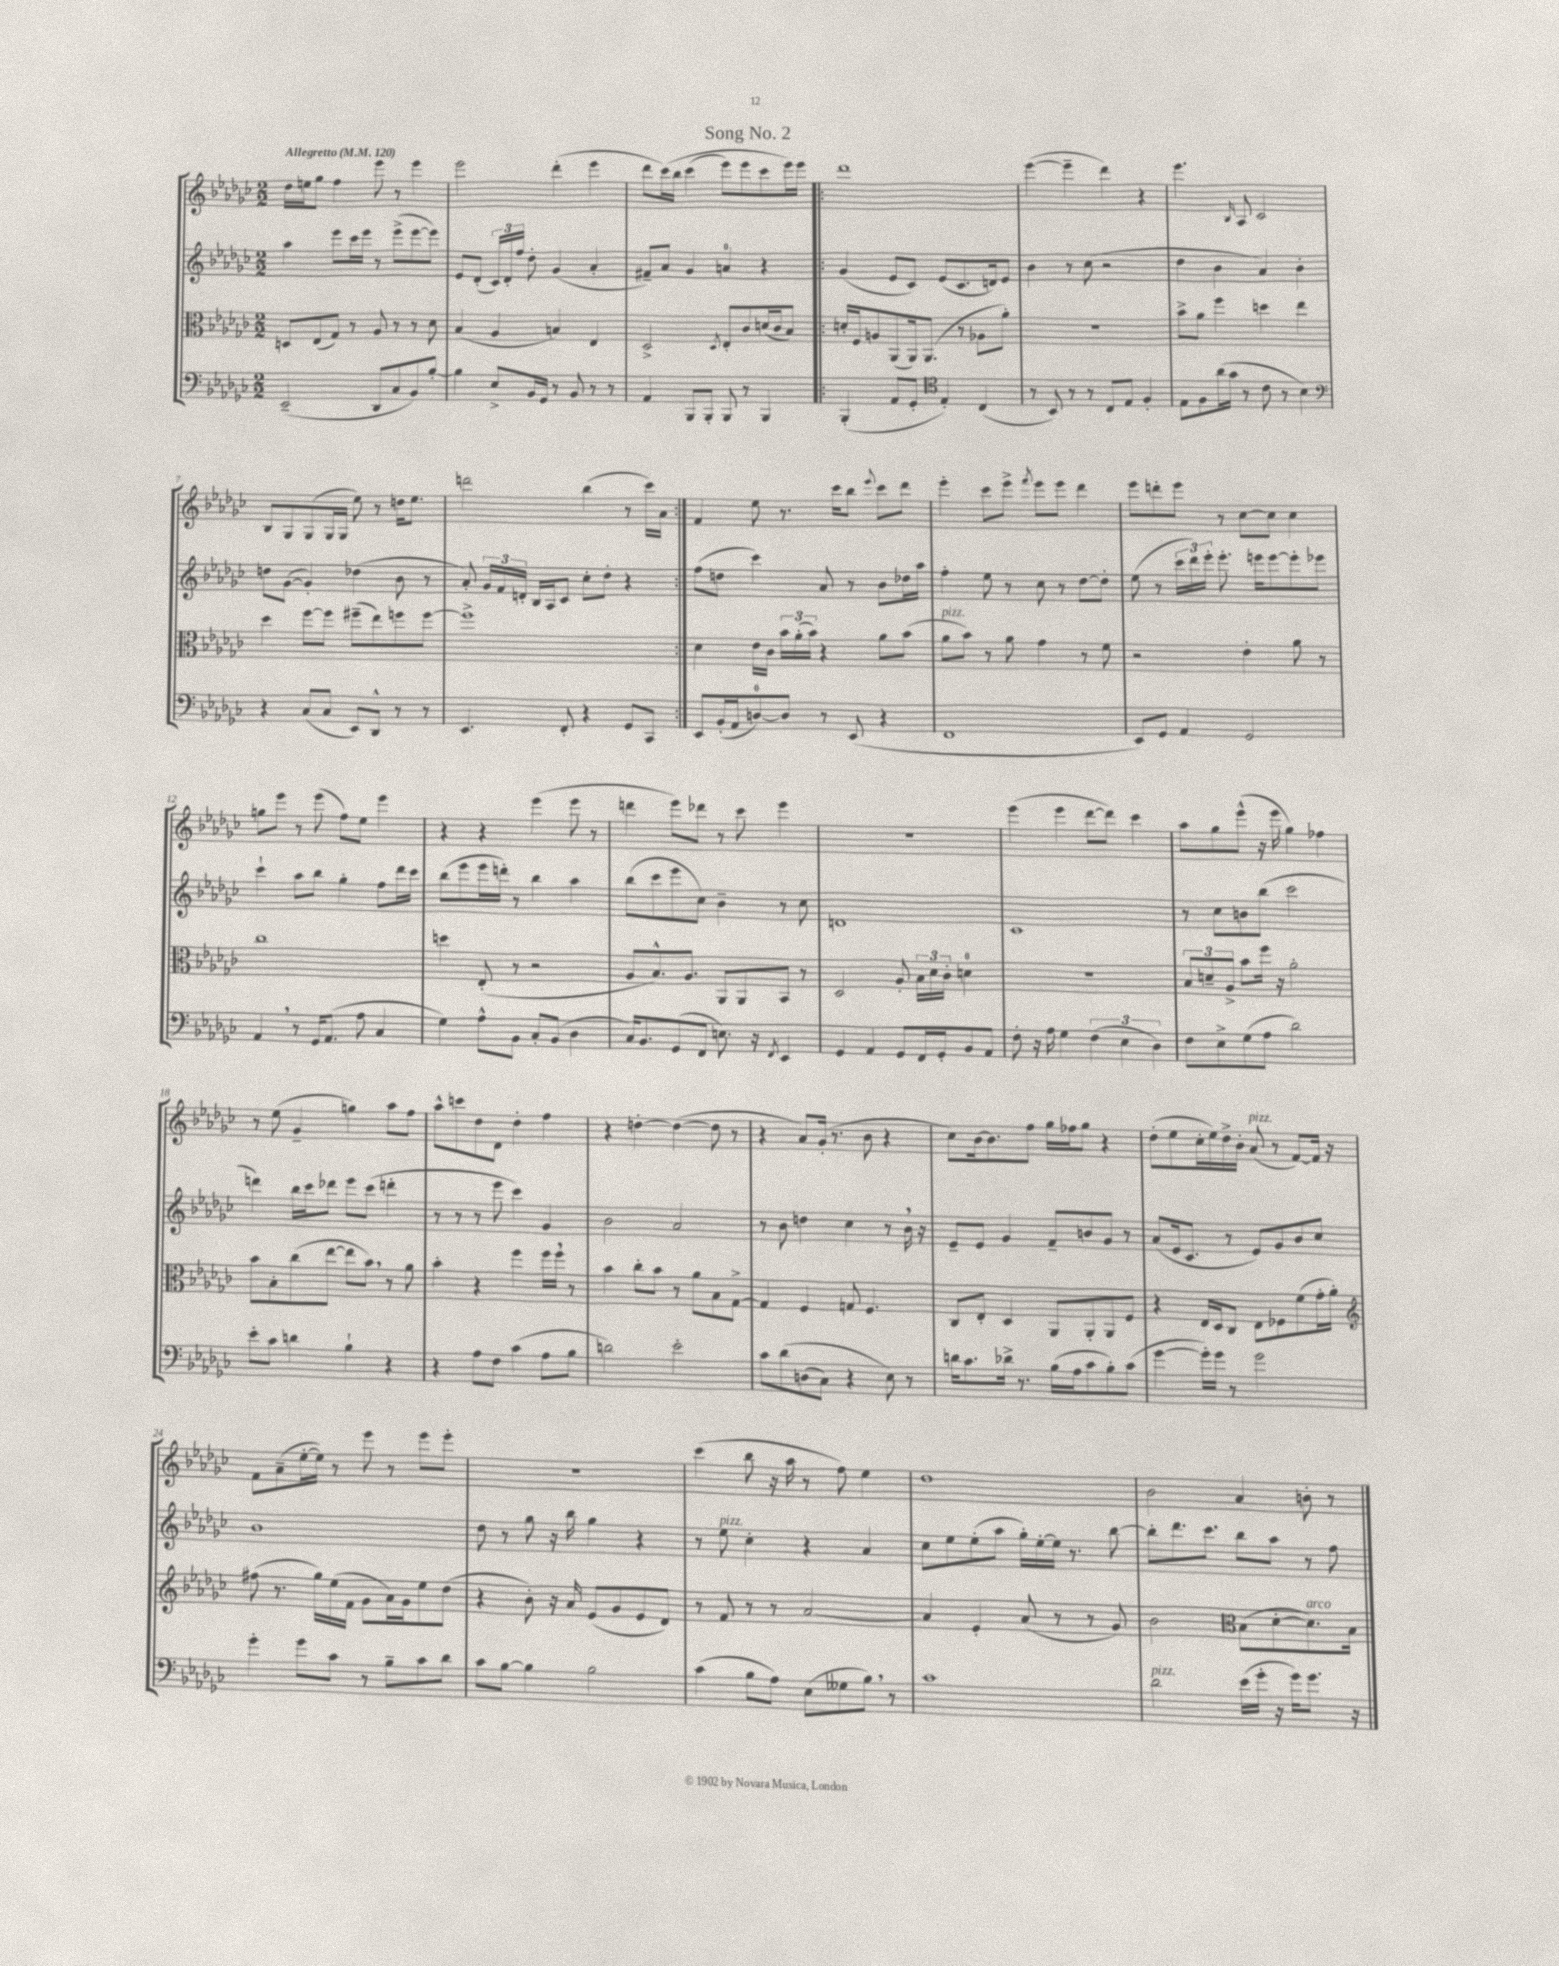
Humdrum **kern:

**kern	**kern	**kern	**kern
*staff4	*staff3	*staff2	*staff1
*clefF4	*clefC3	*clefG2	*clefG2
*k[b-e-a-d-g-c-]	*k[b-e-a-d-g-c-]	*k[b-e-a-d-g-c-]	*k[b-e-a-d-g-c-]
*M2/2	*M2/2	*M2/2	*M2/2
*MM120	*MM120	*MM120	*MM120
(2EE-~	8D	4aa-	16dd-
.	.	.	16ee
.	(8E-	.	8gg-
.	8G-)	8eee-	4ff
.	8r	16ccc-	.
.	.	16eee-	.
8DD-	8A-	8r	8eee-
8C-	8r	(8eee-^	8r
8BB-)	8r	[8eee-	4eee-
[8B-'	8d-	8eee-])	.
=	=	=	=
4B-]	(4B-	8e-	2eee-
.	.	(8d-'	.
8E-^	4A-	24c-)	.
.	.	24d-'	.
.	.	24ff	.
16BB-	.	8dd-'	.
16GG-	.	.	.
8r	4B)	(4g-	(4ddd-'
8BB-	.	.	.
8r	4E-	4a-'	4eee-
8r	.	.	.
=	=	=	=
4AA-	2D-^	8f#~)	8ddd-
.	.	8a-	&(16ccc-)
.	.	.	16bb-
8BBB-	.	4g-	(4ccc-
8BBB-'	.	.	.
.	8qD-	.	.
8BBB-	8E-'	4a	8eee-)
8r	8c-	.	8eee-
4BBB-	(16d	4r	8ccc-
.	16c-	.	.
.	8B-)	.	16eee-&)
.	.	.	16eee-
=!|:	=!|:	=!|:	=!|:
(4BBB-'	16d'	(4g-	1ddd-
.	16F	.	.
.	8A	.	.
8AA-	(8AA-	8e-	.
8GG-'	16AA-)	8c-)	.
.	(8.AA-	.	.
*clefC4	*	*	*
4E-')	.	(8e-	.
.	8r	8.c-	.
(4C-	8A-	.	.
.	.	16d)	.
.	8a-')	8e-	.
=	=	=	=
8r	1r	4b-	([4eee-
8BB-)	.	.	.
8r	.	8r	4eee-~]
8r	.	(8cc-	.
8C-	.	2r	4ddd-)
8E-	.	.	.
4F'	.	.	4r
=	=	=	=
8E-	8b-^	4dd-	4.eee-
8F	8a-	.	.
(16a-	4ff	4b-	.
16g-	.	.	.
.	.	.	16qqB-
8r	.	.	8A-
8c-	4dd	4a-)	2c-
8r	.	.	.
4B-)	4ee-	4b-'	.
=	=	=	=
*clefF4	*	*	*
4r	4dd-	8dd	8B-
.	.	([8g-	8G-
(8C-	[8ff	4g-'])	(8G-
8C-	8ff]	.	16G-
.	.	.	16G-
8EE-)	(8ff#~	(4dd-	8ee-)
8DD-^^	8ee-)	.	8r
8r	8ff	8b-	16dd
.	.	.	8.ee-
8r	[8ff	8r	.
=	=	=	=
4.EE-	1ff^]	8a-')	2ddd
.	.	24g-	.
.	.	24f	.
.	.	24d'	.
.	.	16B-	.
.	.	16A-	.
8FF'	.	8c-	.
4r	.	8cc-'	(4bb-
.	.	8dd-'	.
8GG-	.	4r	8r
8CC-	.	.	16ccc-)
.	.	.	16a-
=:|!	=:|!	=:|!	=:|!
8EE-	4d-	(8ff	4f
(16BB-'	.	8dd	.
16AA-	.	.	.
[8D)	16e-	4ccc-)	8ee-
.	16c-	.	.
8D]	24b-	.	8.r
.	(24a-'	.	.
.	24b-)	.	.
8r	4r	8a-	.
.	.	.	16ccc-
(8EE-	.	8r	8bb-
.	.	.	8qqeee-
4r	8a-	8b-	8ccc-
.	(8b-	16dd-	8ddd-
.	.	16aa-	.
=	=	=	=
1FF	8a-	4ff'	4eee-'
.	8b-)	.	.
.	8r	8ee-	8ccc-
.	8a-	8r	8eee-^
.	.	.	8qfff
.	4g-	8cc-	8eee-
.	.	8r	8eee-
.	8r	[8dd-	4ddd-
.	8f	8dd-']	.
=	=	=	=
8EE-)	2r	(8ee-	8eee-
8GG-	.	8r	8ddd'
4AA-	.	24ccc-	8eee-
.	.	24ddd-)	.
.	.	24eee-'	.
.	.	8.eee-'	8r
2GG-	4e-'	.	[8cc-
.	.	16eee	.
.	.	[8eee	8cc-]
.	8a-	8eee']	4cc-
.	8r	8eee-	.
=	=	=	=
4AA-	1cc-	4ccc-`	8gg
.	.	.	8eee-
8r	.	8aa-	8r
16GG-	.	8bb-	(8eee-
(8.AA-	.	.	.
.	.	4gg-'	8ff)
8A-	.	.	8ee-
4C-	.	8ff	4eee-
.	.	16ddd-	.
.	.	16ccc-	.
=	=	=	=
4G-)	4dd	(8bb-	4r
.	.	8eee-	.
8A-^^	(8E-'	16eee-	4r
.	.	16ddd')	.
8BB-	8r	8r	.
8C-'	2r	4bb-	(4eee-
(8BB-	.	.	.
4D-	.	4aa-	8eee-
.	.	.	8r
=	=	=	=
16C-)	8A-	(8bb-	4ddd
8.BB-	.	.	.
.	8.B-^^)	8ccc-	.
(8GG-	.	8eee-	8eee-)
.	8.A-	.	.
8FF	.	8cc-)	8ddd-
8.E)	8AA-	4b-~	8r
.	8AA-	.	8ccc-
16r	.	.	.
8qFF	.	.	.
4EE-	8BB-	8r	4eee-
.	8r	8cc-	.
=	=	=	=
4GG-	2D-	1d	1r
4AA-	.	.	.
8GG-	8A-'	.	.
16FF	24B-	.	.
.	24d-	.	.
16GG-'	.	.	.
.	24c-'	.	.
8BB-	4d	.	.
8AA-	.	.	.
=	=	=	=
8F'	1r	1c-	(4eee-
16r	.	.	.
16A-	.	.	.
4G-	.	.	4eee-
(6F	.	.	[8ddd-
.	.	.	8ddd-])
6E-	.	.	.
.	.	.	4ccc-
6D-)	.	.	.
=	=	=	=
8F	12B-	8r	8aa-
.	12d~	.	.
8E-^	.	8cc-	8gg-
.	12A-^	.	.
(8G-	8b-	8b	(8eee-^^
8A-	16ff	(8bb-	16r
.	16r	.	16eee-
2d-)	2a-'	2ccc-	4gg-)
.	.	.	4ff-
=	=	=	=
8e-'	8b-	4ddd)	8r
8c-	8B-'	.	(8ee-
4d	(8cc-	16bb-	4g-~
.	.	16ccc-	.
.	[8ee-	8ddd-	.
4B-`	8ee-]	8eee-	4gg)
.	8b-)	(8ccc-	.
4r	8r	4ddd'	8aa-
.	8a-	.	8ff
=	=	=	=
4r	4b-'	8r	8aa-^^
.	.	8r	8ccc
8A-	4r	8r	8dd-
8F	.	8eee-	8d-
(4c-	4ff	4ccc-)	4dd-'
8A-	16ff	4g-	4ff
.	16ff	.	.
8B-	8r	.	.
=	=	=	=
2d)	4b-	2b-	4r
.	8cc-'	.	[4dd'
.	8b-	.	.
2e-'	8r	2a-	(4dd_
.	8a-	.	.
.	8B-	.	8dd]
.	[8G-^	.	8r
=	=	=	=
8c-	4G-]	8r	4r
&(8d-	.	8b-	.
(8D	4F	4dd	8a-)
8C-)	.	.	(16g-'
.	.	.	8.r
4r	8G	4cc-	.
.	4.F	.	8b-
8E-&)	.	8r	4r
8r	.	16b-	.
.	.	16r	.
=	=	=	=
16d	8C-	8e-~	8cc-)
8.c-	.	.	.
.	8E-'	8e-	[16b-
.	.	.	8.b-]
16d-^	4D-	4g-	.
8.r	.	.	.
.	.	.	8ff
(16B-	8AA-	8f~	16gg-
16A-	.	.	16ff-
8c-	8AA-'	8b	8gg-
8B-')	8AA-	8g-	4r
(8c-	8F	8r	.
=	=	=	=
[4g-	4r	(8a-	(8dd-'
.	.	16e-	8ee-
.	.	8.c-	.
16g-'])	16E-	.	16cc-'
16g-	16D-	.	16ee-)
8r	8C-	8r	16dd-^
.	.	.	16b-'
2g-	8E-	8e-)	(8a-
.	8F-	8g-	8r
.	(8f	8b-	[8f)
.	16g-'	8cc-	16f]
.	16a-')	.	16r
=	=	=	=
*	*clefG2	*	*
4g-'	(8ff#	1b-	8f
.	8.r	.	(8a-~
8g-	.	.	[16ee-'
.	16gg-)	.	16ee-])
8c-	(16ee-	.	8r
.	16f	.	.
8r	8g-	.	8eee-
8B-~	16a-)	.	8r
.	16g-	.	.
8c-	8ee-	.	8eee-
8d-	(8dd-	.	8eee-'
=	=	=	=
8c-	4r	8dd-	1r
[8B-	.	8r	.
4B-]	8b-')	8gg-	.
.	16r	16r	.
.	16a-	16bb-	.
2B-	(8e-	4gg-	.
.	8g-	.	.
.	8e-	4r	.
.	8d-)	.	.
=	=	=	=
(4c-	8r	8r	(4ccc-
.	8f	8ee-	.
8B-	8r	4cc-'	8bb-
8A-)	8r	.	16r
.	.	.	16aa-
(8E-	[2a-	4r	8r
8G--	.	.	8ff)
8B-)	.	4a-	4ee-
8r	.	.	.
=	=	=	=
1c-	4a-]	8cc-	1dd-
.	.	8ee-	.
.	4e-'	(8ee-'	.
.	.	8aa-	.
.	(8a-	16gg-')	.
.	.	[16ee-'	.
.	8r	16ee-]	.
.	.	8.r	.
.	8r	.	.
.	8g-)	[8bb-	.
=	=	=	=
2d-	2b-	8bb-']	2b-
.	.	8.ddd-	.
.	.	8.ccc-	.
*	*clefC3	*	*
(16e-	(8B-	8bb-	4a-
16g-'	.	.	.
16r	[8d-'	8aa-	.
16g-)	.	.	.
8.g-	8.d-])	8r	8b'
.	.	8ff	8r
16r	16B-	.	.
==	==	==	==
*-	*-	*-	*-
